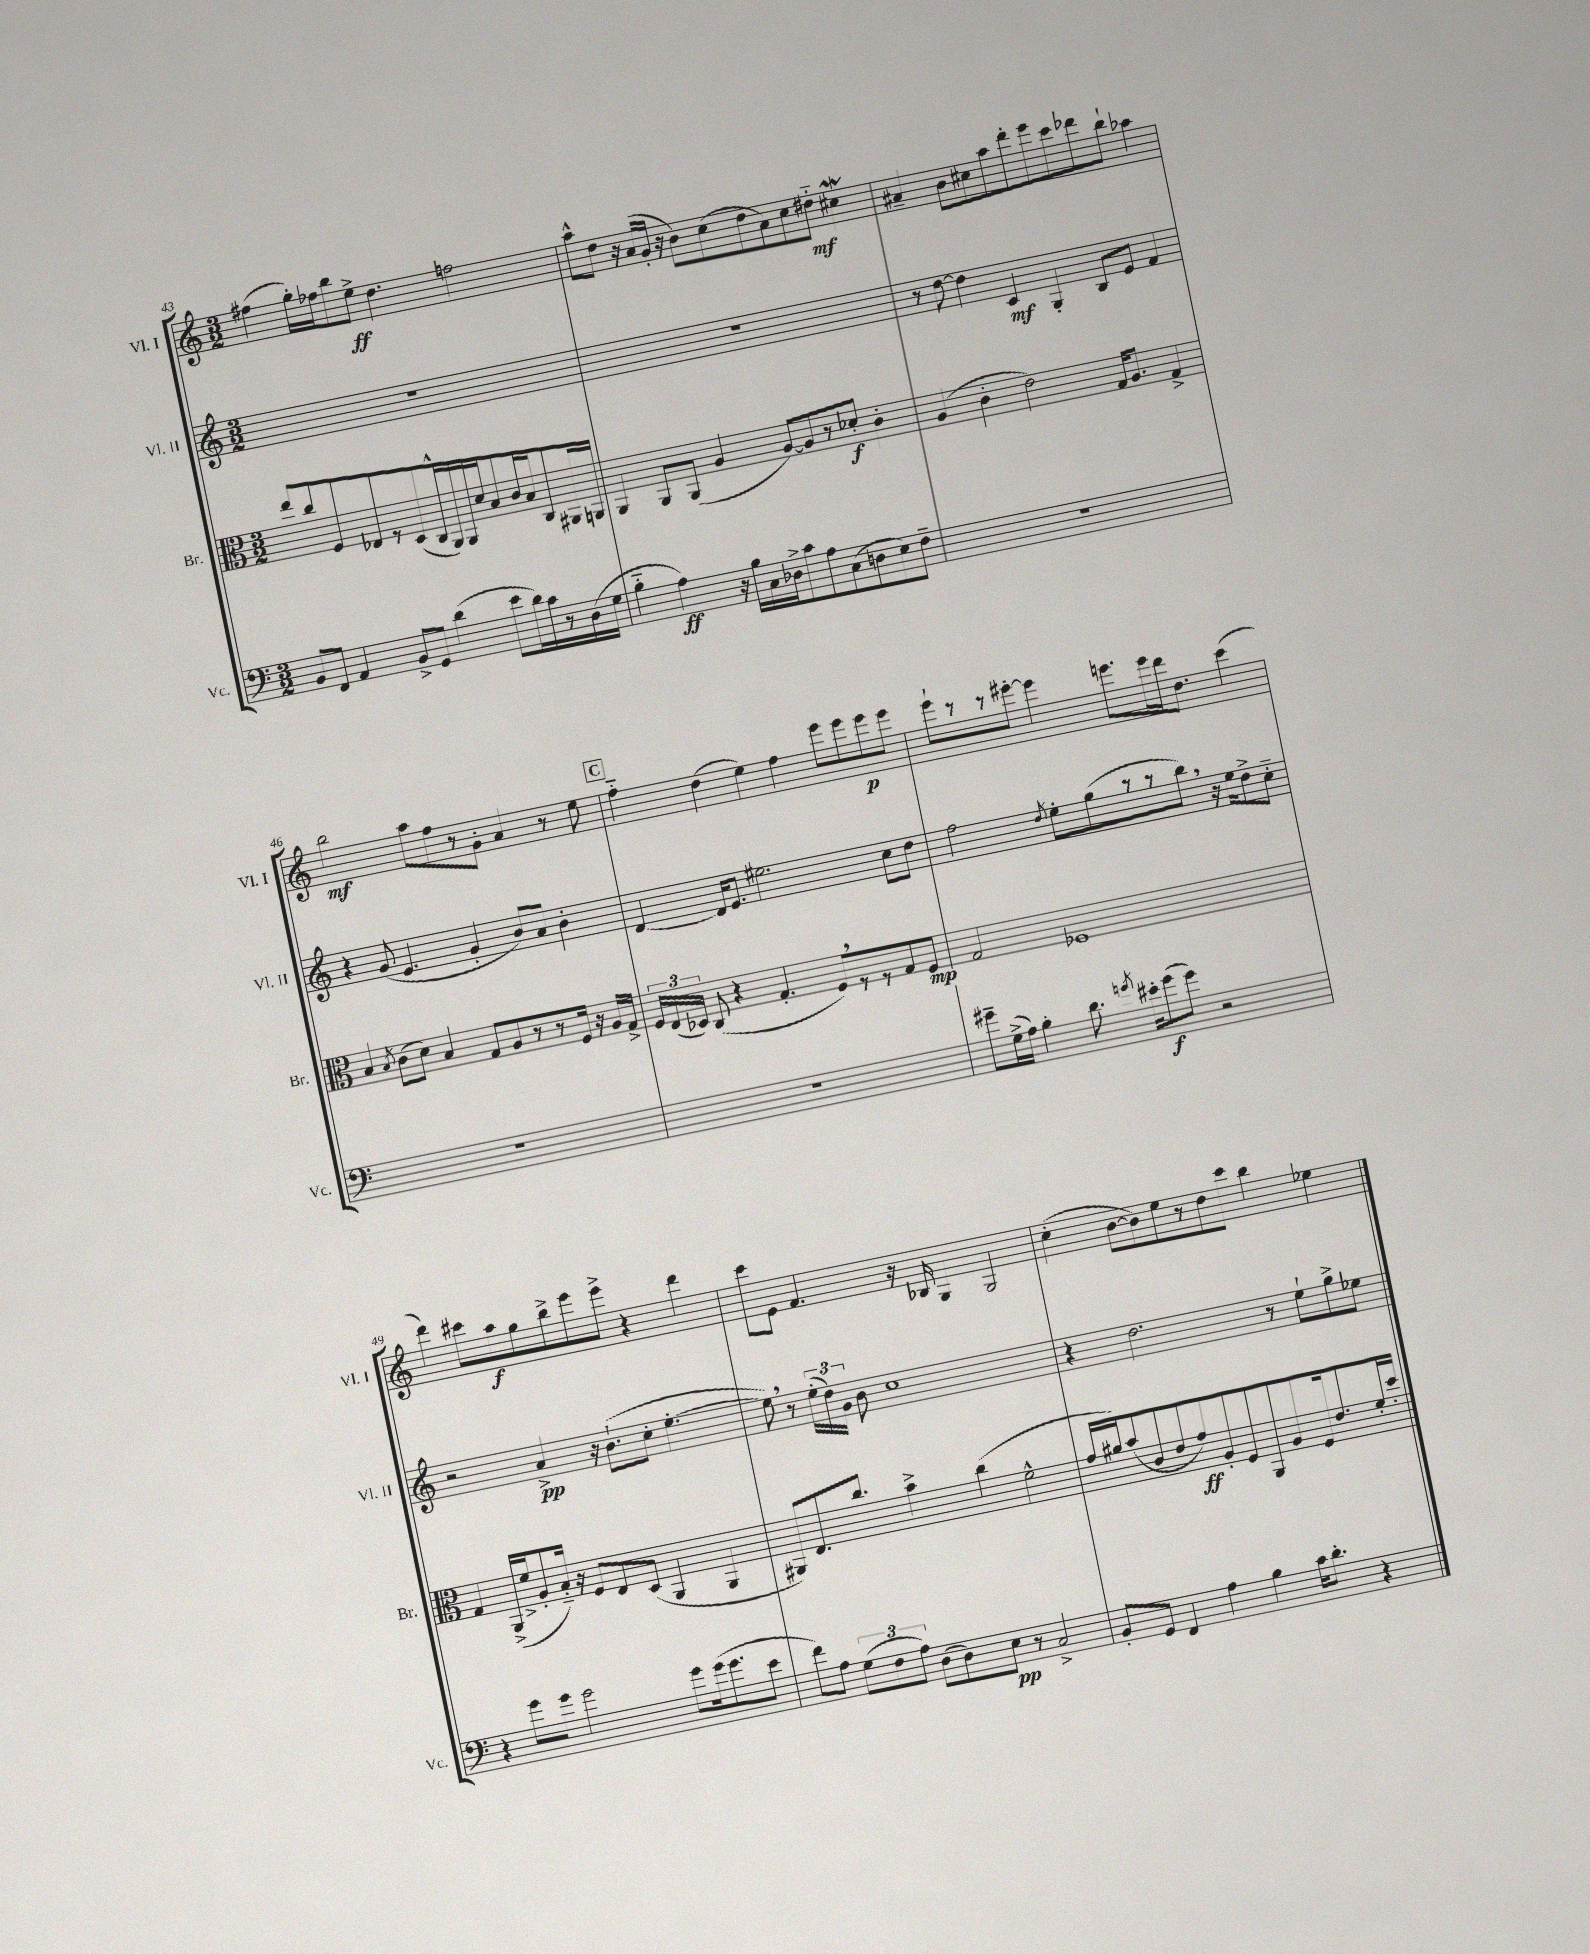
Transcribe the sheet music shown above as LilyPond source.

<<
\new StaffGroup <<
\new Staff = "s0" \with { instrumentName = "Vl. I" shortInstrumentName = "Vl. I" } {
    \clef treble \key c \major \numericTimeSignature \time 3/2
    \autoBeamOff fis''4( g''16[-.) fes''16 b''8 e''8]->\ff d''4. f''2 |
    a''8[-^ d''8] r16 a'16[( g'16]-. r16 b'8[) c''8( d''8 a'8) c''8 dis''8]-_\mf cis''4\mordent |
    ais'4-- b'8[ cis''8 a''8 d'''8-. e'''8 c'''8 des'''8 b''8]-! aes''4 |
    b''2\mf a''8[ f''8 r8 g'8]-. a'4 r8 e''8 |
    \mark \markup { \box "C" } f''4-_ d''4( e''4) f''4 e'''8[ e'''8 e'''8\p e'''8] |
    e'''8[-! r8 r8 eis'''8]~-. eis'''4 e'''8.[ e'''16 d'''16 d''8.] c'''4( |
    d'''4) cis'''8[ a''8\f g''8 b''8-> e'''8 e'''8]-> r4 d'''4 |
    c'''8[ e'8] f'4. r16 bes16 g4 g2 |
    c''4-.( b'8[~ b'8) e''8 r8 d''8 c'''8] b''4 ees''4 \bar "|." |
}
\new Staff = "s1" \with { instrumentName = "Vl. II" shortInstrumentName = "Vl. II" } {
    \clef treble \key c \major \numericTimeSignature \time 3/2
    \autoBeamOff R1. |
    R1. |
    r8 d''8~ d''4 c'4\mf g4-. b8[ e'8] f'4 |
    r4 g'8( e'4. g'4-. b'8[) a'8] b'4-. |
    \mark \markup { \box "C" } d'4~ d'16[ e'8.] eis''2. c''8[ d''8] |
    f''2 \acciaccatura { d''8 } e''8[-. g''8( r8 r8 b''8]) \breathe r16 e''16[ d''8-> c''8]-_ |
    r2 a'4->\pp r16 b'8.[-!( c''8]-. e''4.~-. |
    e''8) \breathe r8 \tuplet 3/2 { e''16[-.( d''16) g'16] } b'8 c''1 |
    r4 d''2. r8 e''8[-! g''8-> ees''8] \bar "|." |
}
\new Staff = "s2" \with { instrumentName = "Br." shortInstrumentName = "Br." } {
    \clef alto \key c \major \numericTimeSignature \time 3/2
    \autoBeamOff e''8[ c''8 f8 ees8 r8 d8( c16-^ a,16) a,16 d'16 b8 c'16 b16 c8 ais,16 a,16] |
    a,4 a,8[ a,8]( a4 a8[~) a8 r8 des'8]-.\f c'4-. |
    a4( c'4-. e'2) g16[ a8.] g4-> |
    b4 \acciaccatura { b8 } c'8[( d'8]) b4 g8[ a8 r8 r8 f16] r16 a16[ g16]-> |
    \mark \markup { \box "C" } \tuplet 3/2 { f16[ e16( des16]) } c8( r4 g4.-. f8[) \breathe r8 r8 g8 f8]\mp |
    g2 fes1 |
    g4 a,16[->( f'16-> a8-. b16]-_) r16 f8[ e8 d8]( a,4 a,4 |
    ais,8[) e8. c''8.] b'4-> c''4( f'2-^ |
    g'16[ ais'16) b'8( c'8 e'8 g'8\ff) a8-. f8 a,8 a8 f16 e'8. f'16-. d''16]-. \bar "|." |
}
\new Staff = "s3" \with { instrumentName = "Vc." shortInstrumentName = "Vc." } {
    \clef bass \key c \major \numericTimeSignature \time 3/2
    \autoBeamOff b,8[ f,8] a,4 b,8[-> g,8] d'4( e'8[ d'16) c'16 r8 d16( g16] |
    b4-_ a4\ff) r16 b16[ c16 des16-> c'8 a8 c8( d8 e8) f8]-- |
    R1. |
    R1. |
    \mark \markup { \box "C" } R1. |
    gis'8[-- g16->( a16]) b4-. d'8. \acciaccatura { g'8 } eis'16[-. g'8\f( g'8]) r2 |
    r4 g'8[ g'8] g'2 g'8[ g'16( g'8. e'8] |
    f'8[) a8] \tuplet 3/2 { g8[( f8 a8]) } d8[( d8) e8]\pp r8 c2-> |
    b,8[-. g,8] f,4 a4 b4 c'16[ d'8.]-. r4 \bar "|." |
}
>>
>>
\layout { \context { \Score currentBarNumber = #43 } }
